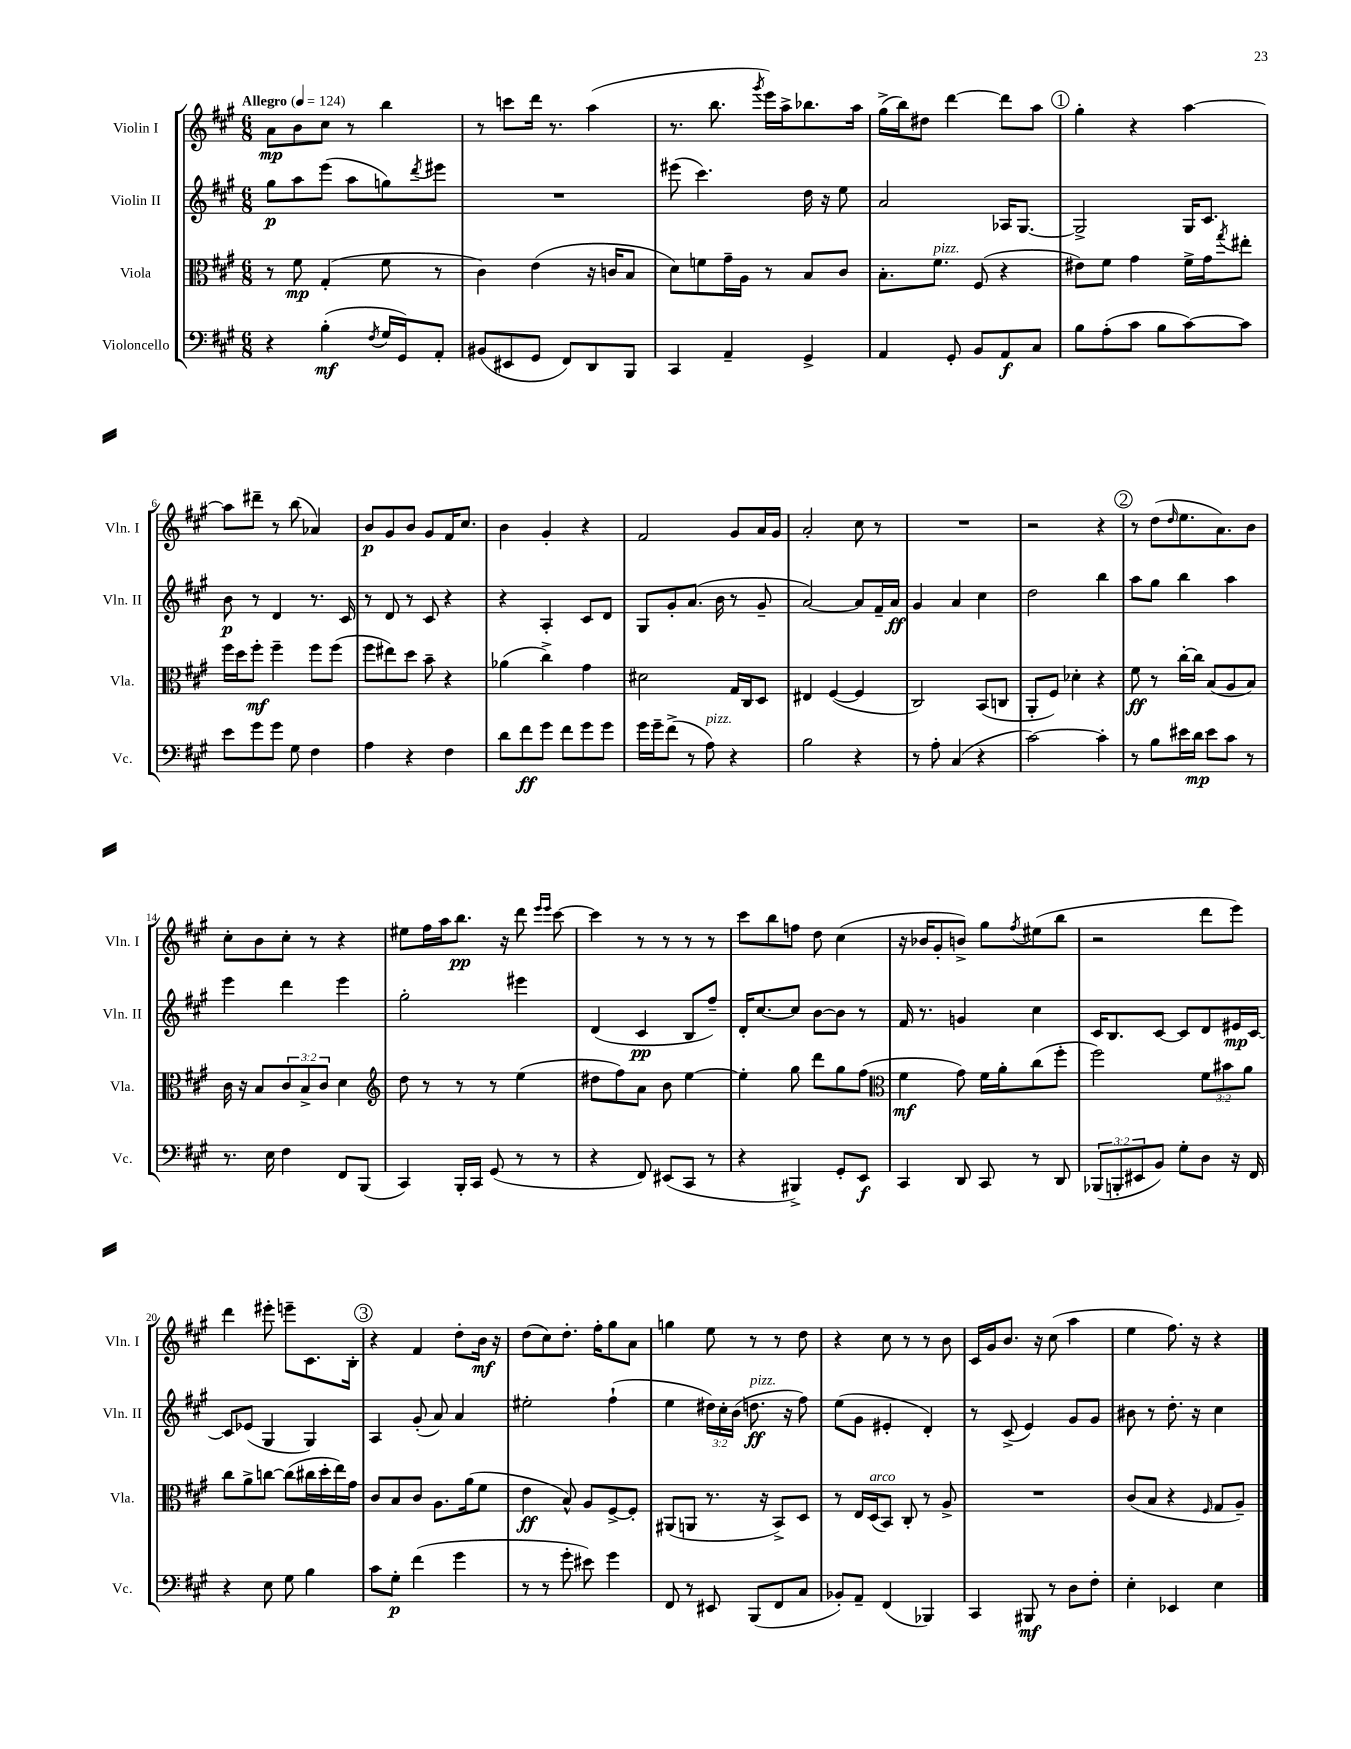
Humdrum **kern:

**kern	**kern	**kern	**kern
*staff4	*staff3	*staff2	*staff1
*clefF4	*clefC3	*clefG2	*clefG2
*k[f#c#g#]	*k[f#c#g#]	*k[f#c#g#]	*k[f#c#g#]
*M6/8	*M6/8	*M6/8	*M6/8
*MM124	*MM124	*MM124	*MM124
4r	8r	8gg#	8a
.	8f#	8aa	8b
(4B'	(4G#'	(8eee	8cc#
.	.	8aa	8r
8qF#	.	.	.
16G#	8f#	8gg)	4bb
16GG#)	.	.	.
.	.	8qddd	.
8AA'	8r	8eee#	.
=	=	=	=
(8BB#	4c#)	2.r	8r
8EE#	.	.	8ccc
8GG#	(4e	.	16ddd
.	.	.	8.r
8FF#)	.	.	.
8DD	16r	.	(4aa
.	16c	.	.
8BBB	8B	.	.
=	=	=	=
4CC#	8d)	(8eee#	8.r
.	8f	4.ccc#)	.
.	.	.	8.bb
4AA~	16g#~	.	.
.	16A	.	.
.	.	.	8qggg#
.	8r	.	16eee)
.	.	.	16aa^
4GG#^	8B	16dd	8.bb-
.	.	16r	.
.	8c#	8ee	.
.	.	.	16aa
=	=	=	=
4AA	8.B'	2a	(16gg#^
.	.	.	16bb)
.	.	.	8dd#
.	8.f#	.	.
8GG#'	.	.	[4ddd
8BB	(8F#	.	.
8AA	4r	16A-	8ddd]
.	.	[8.G#	.
8C#	.	.	8aa
=	=	=	=
8B	8e#)	2G#^]	4gg#'
(8A'	8f#	.	.
8c#	4g#	.	4r
8B	.	.	.
[8c#)	16f#^	16G#	[4aa
.	16g#	8.c#	.
.	8qgg#	.	.
8c#]	8ee#'	.	.
=	=	=	=
8e	16ff#	8b	8aa]
.	16dd	.	.
8g#	8ff#'	8r	8ddd#~
8g#	4ff#~	4d	8r
8G#	.	.	(8bb
4F#	8ff#	8.r	4a-)
.	(8ff#	.	.
.	.	16c#	.
=	=	=	=
4A	8ff#	8r	8b
.	8ee#)	8d	8g#
4r	8dd	8r	8b
.	8b~	8c#	8g#
4F#	4r	4r	16f#
.	.	.	8.cc#
=	=	=	=
8d	(4a-	4r	4b
8f#	.	.	.
8g#	4cc#^)	4A'	4g#'
8f#	.	.	.
8g#	4g#	8c#	4r
8g#	.	8d	.
=	=	=	=
16g#	2d#	8G#	2f#
16g#~	.	.	.
(8f#^	.	8g#'	.
8r	.	(8.a	.
8A)	.	.	.
.	.	16b	.
4r	16G#	8r	8g#
.	16C#	.	.
.	8D	8g#~	16a
.	.	.	16g#
=	=	=	=
2B	4E#	[2a)	2a'
.	([4F#	.	.
4r	4F#]	8a]	8cc#
.	.	16f#~	8r
.	.	16a	.
=	=	=	=
8r	2C#)	4g#	2.r
8A'	.	.	.
(4C#	.	4a	.
4r	(8BB	4cc#	.
.	8C	.	.
=	=	=	=
[2c#)	8AA'	2dd	2r
.	8F#)	.	.
.	4d-'	.	.
4c#']	4r	4bb	4r
=	=	=	=
8r	8f#	8aa	8r
8B	8r	8gg#	(8dd
.	.	.	16qqdd
16e#	[16cc#'	4bb	8.ee
16d	16cc#]	.	.
8e#	(8B	.	.
.	.	.	8.a)
8c#	8A	4aa	.
8r	8B)	.	8b
=	=	=	=
8.r	16c#	4eee	8cc#'
.	16r	.	.
.	8B	.	8b
16E	.	.	.
4F#	12c#	4ddd	8cc#'
.	12B^	.	.
.	.	.	8r
.	12c#	.	.
8FF#	4d	4eee	4r
(8BBB	.	.	.
=	=	=	=
*	*clefG2	*	*
4CC#)	8dd	2gg#'	8ee#
.	8r	.	16ff#
.	.	.	16aa
16BBB'	8r	.	8.bb
16CC#	.	.	.
(8GG#	8r	.	.
.	.	.	16r
8r	(4ee	4eee#	8ddd
.	.	.	16qqeee
.	.	.	16qqeee
8r	.	.	[8ccc#
=	=	=	=
4r	8dd#	(4d	4ccc#]
.	8ff#)	.	.
8FF#)	8a	4c#	8r
(8EE#	8b	.	8r
8CC#	[4ee	8B	8r
8r	.	8ff#~)	8r
=	=	=	=
4r	4ee']	16d'	8ccc#
.	.	[8.cc#	.
.	.	.	8bb
4BBB#^)	8gg#	8cc#]	8ff
.	8ddd	[8b	8dd
8GG#'	8gg#	8b]	(4cc#
8EE	(8ff#	8r	.
=	=	=	=
*	*clefC3	*	*
4CC#	4f#	16f#	16r
.	.	8.r	16b-
.	.	.	8g#'
8DD	8g#)	4g	8b^)
8CC#	16f#	.	8gg#
.	16a'	.	.
.	.	.	8qff#
8r	(8cc#	4cc#	(8ee#
8DD	8ff#'	.	8bb
=	=	=	=
(12BBB-	2ff#)	16c#	2r
.	.	8.B	.
12BBB'	.	.	.
12EE#	.	.	.
8BB)	.	[8c#	.
8G#'	.	8c#]	.
8D	12f#	8d	8ddd
.	12b#	.	.
16r	.	16e#	8eee)
.	12a	.	.
16FF#	.	[16c#	.
=	=	=	=
4r	8cc#	8c#]	4ddd
.	8a^	(8e-	.
8E	[8cc	4G#	8eee#'
8G#	(8cc]	.	8eee~
4B	16cc#	4G#)	8.c#
.	16dd'	.	.
.	16ee)	.	.
.	16g#	.	16B'
=	=	=	=
8c#	8c#	4A	4r
8G#'	8B	.	.
(4f#	8c#	(8g#'	4f#
.	8.A	8a)	.
4g#	.	4a	8dd'
.	(16a	.	.
.	8f#	.	16b
.	.	.	16r
=	=	=	=
8r	4e	2ee#'	(8dd
8r	.	.	8cc#)
8g#'	8B^^)	.	8.dd'
8e#)	8A	.	.
.	.	.	16ff#'
4g#	[8F#^	(4ff#`	8gg#
.	8F#']	.	8a
=	=	=	=
8FF#	(8AA#	4ee	4gg
8r	8AA	.	.
8EE#	8.r	24dd#)	8ee
.	.	24cc#'	.
.	.	(24b	.
(8BBB	.	8.dd	8r
.	16r	.	.
8FF#	8BB^)	.	8r
.	.	16r	.
8C#	8D	8ff#)	8dd
=	=	=	=
8BB-')	8r	(8ee	4r
8AA~	16E	8g#	.
.	(16D	.	.
(4FF#	8BB)	4e#'	8cc#
.	8C#'	.	8r
4BBB-)	8r	4d')	8r
.	8A^	.	8b
=	=	=	=
4CC#	2.r	8r	16c#
.	.	.	16g#
.	.	(8c#^	8.b
8BBB#	.	4e)	.
.	.	.	16r
8r	.	.	(8cc#
8D	.	8g#	4aa
8F#'	.	8g#	.
=	=	=	=
4E'	(8c#	8b#	4ee
.	8B	8r	.
4EE-	4r	8.dd'	8.ff#)
.	.	16r	16r
.	16qqF#	.	.
4E	8G#	4cc#	4r
.	8A~)	.	.
==	==	==	==
*-	*-	*-	*-
